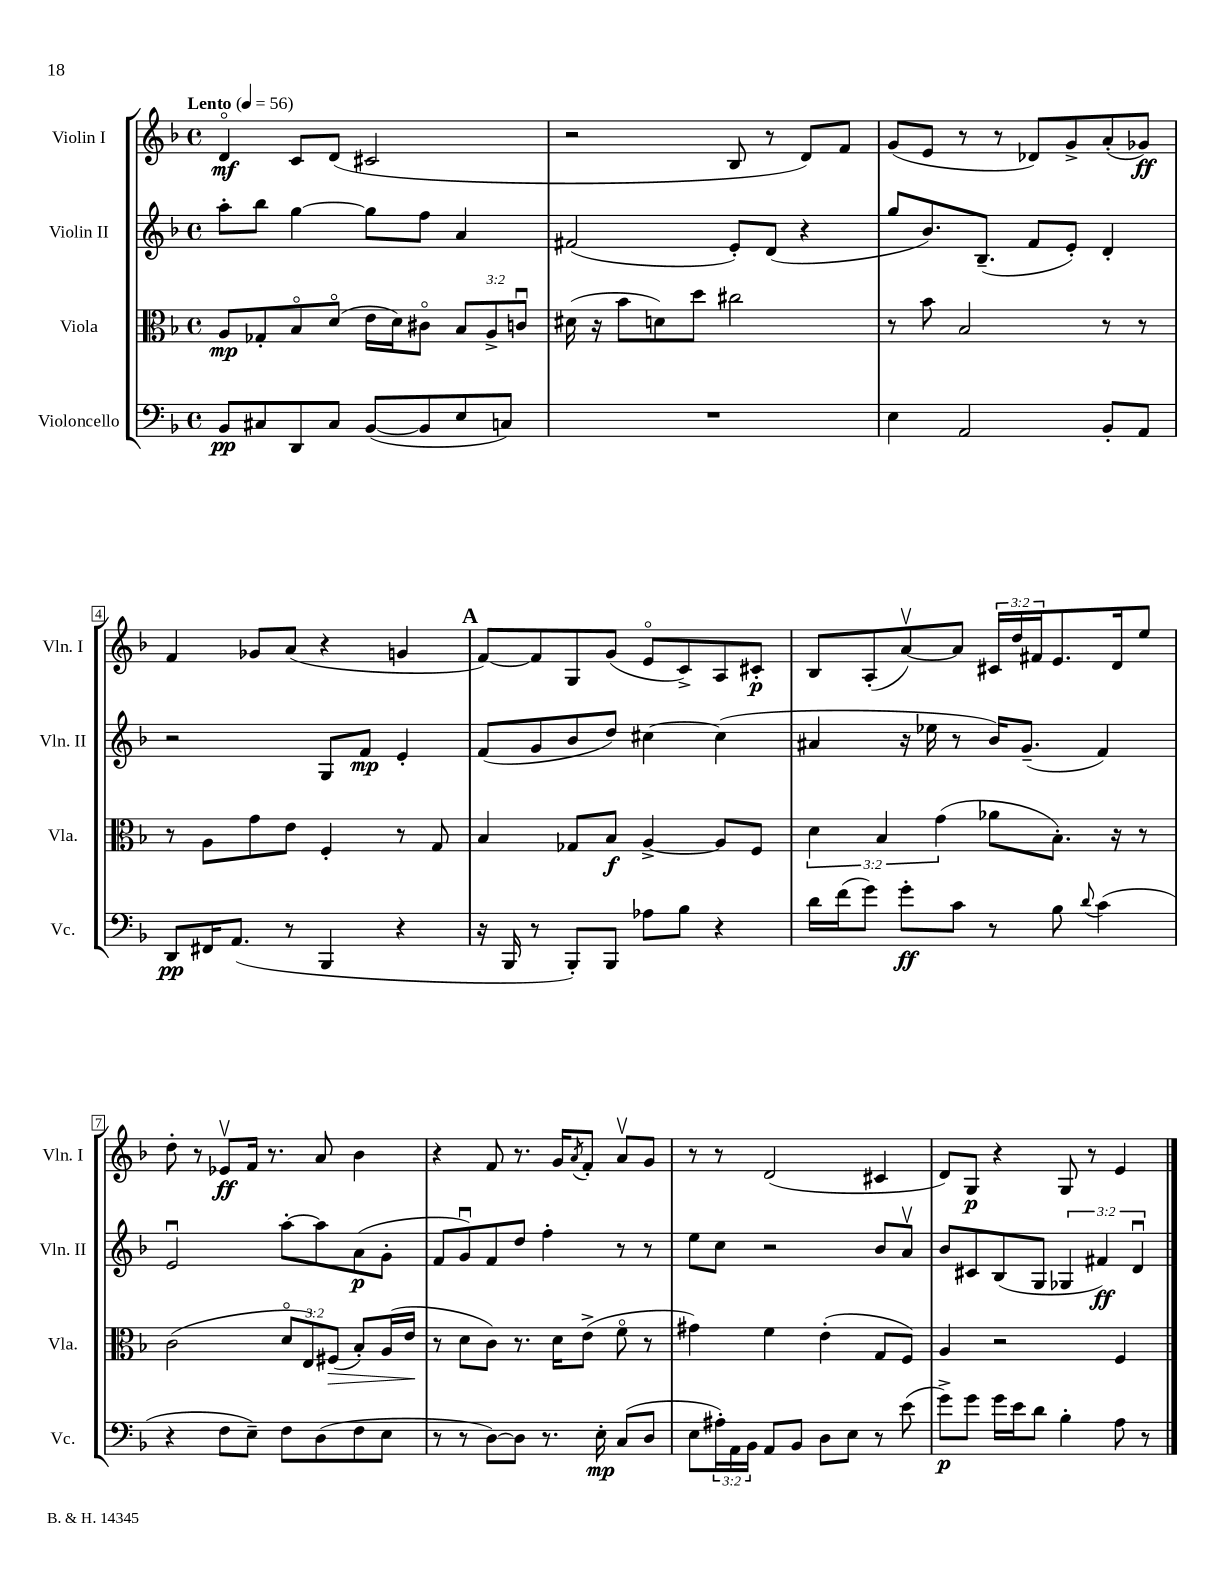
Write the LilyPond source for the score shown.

<<
\new StaffGroup <<
\new Staff = "s0" \with { instrumentName = "Violin I" shortInstrumentName = "Vln. I" } {
    \clef treble \key f \major \defaultTimeSignature \time 4/4 \override Staff.TupletNumber.text = #tuplet-number::calc-fraction-text \tempo "Lento" 4 = 56
    d'4\flageolet\mf c'8 d'8( cis'2 |
    r2 bes8 r8 d'8) f'8 |
    g'8( e'8 r8 r8 des'8) g'8-> a'8-.( ges'8\ff) |
    f'4 ges'8 a'8( r4 g'4 |
    \mark \markup { \bold "A" } f'8~) f'8 g8 g'8( e'8\flageolet c'8->) a8 cis'8-.\p |
    bes8 a8-.( a'8~\upbow) a'8 \tuplet 3/2 { cis'16 d''16 fis'16 } e'8. d'16 e''8 |
    d''8-. r8 ees'8\upbow\ff f'16 r8. a'8 bes'4 |
    r4 f'8 r8. g'16 \acciaccatura { a'8 } f'8-. a'8\upbow g'8 |
    r8 r8 d'2( cis'4 |
    d'8) g8\p r4 g8 r8 e'4 \bar "|." |
}
\new Staff = "s1" \with { instrumentName = "Violin II" shortInstrumentName = "Vln. II" } {
    \clef treble \key f \major \defaultTimeSignature \time 4/4 \override Staff.TupletNumber.text = #tuplet-number::calc-fraction-text
    a''8-. bes''8 g''4~ g''8 f''8 a'4 |
    fis'2( e'8-.) d'8( r4 |
    g''8 bes'8.) bes8.--( f'8 e'8-.) d'4-. |
    r2 g8 f'8\mp e'4-. |
    \mark \markup { \bold "A" } f'8( g'8 bes'8 d''8) cis''4~ cis''4( |
    ais'4 r16 ees''16 r8 bes'16) g'8.--( f'4) |
    e'2\downbow a''8~-. a''8 a'8\p( g'8-. |
    f'8 g'8\downbow) f'8 d''8 f''4-. r8 r8 |
    e''8 c''8 r2 bes'8 a'8\upbow |
    bes'8 cis'8 bes8( g8 \tuplet 3/2 { ges4 fis'4\ff) d'4\downbow } \bar "|." |
}
\new Staff = "s2" \with { instrumentName = "Viola" shortInstrumentName = "Vla." } {
    \clef alto \key f \major \defaultTimeSignature \time 4/4 \override Staff.TupletNumber.text = #tuplet-number::calc-fraction-text
    a8\mp ges8-. bes8\flageolet d'8\flageolet( e'16 d'16) cis'8\flageolet \tuplet 3/2 { bes8 a8-> c'8\downbow } |
    dis'16( r16 bes'8 d'8) d''8 cis''2 |
    r8 bes'8 bes2 r8 r8 |
    r8 a8 g'8 e'8 f4-. r8 g8 |
    \mark \markup { \bold "A" } bes4 ges8 bes8\f a4~-> a8 f8 |
    \tuplet 3/2 { d'4 bes4 g'4( } aes'8 bes8.-.) r16 r8 |
    c'2( \tuplet 3/2 { d'8\flageolet e8) fis8\>( } bes8-.) a16( e'16\! |
    r8 d'8 c'8) r8. d'16 e'8->( f'8\flageolet r8 |
    gis'4) f'4 e'4-.( g8 f8) |
    a4 r2 f4 \bar "|." |
}
\new Staff = "s3" \with { instrumentName = "Violoncello" shortInstrumentName = "Vc." } {
    \clef bass \key f \major \defaultTimeSignature \time 4/4 \override Staff.TupletNumber.text = #tuplet-number::calc-fraction-text
    bes,8\pp cis8 d,8 cis8 bes,8~( bes,8 e8 c8) |
    R1 |
    e4 a,2 bes,8-. a,8 |
    d,8\pp fis,16 a,8.( r8 bes,,4 r4 |
    \mark \markup { \bold "A" } r16 bes,,16 r8 bes,,8-.) bes,,8 aes8 bes8 r4 |
    d'16 f'16( g'8) g'8-.\ff c'8 r8 bes8 \appoggiatura { d'8 } c'4( |
    r4 f8 e8--) f8 d8( f8 e8 |
    r8 r8 d8~) d8 r8. e16-.\mp c8( d8 |
    e8 \tuplet 3/2 { ais16-.) a,16 bes,16 } a,8 bes,8 d8 e8 r8 e'8( |
    g'8->\p) g'8 g'16 e'16 d'8 bes4-. a8 r8 \bar "|." |
}
>>
>>
\layout { \context { \Score \override BarNumber.stencil = #(make-stencil-boxer 0.1 0.3 ly:text-interface::print) } }
